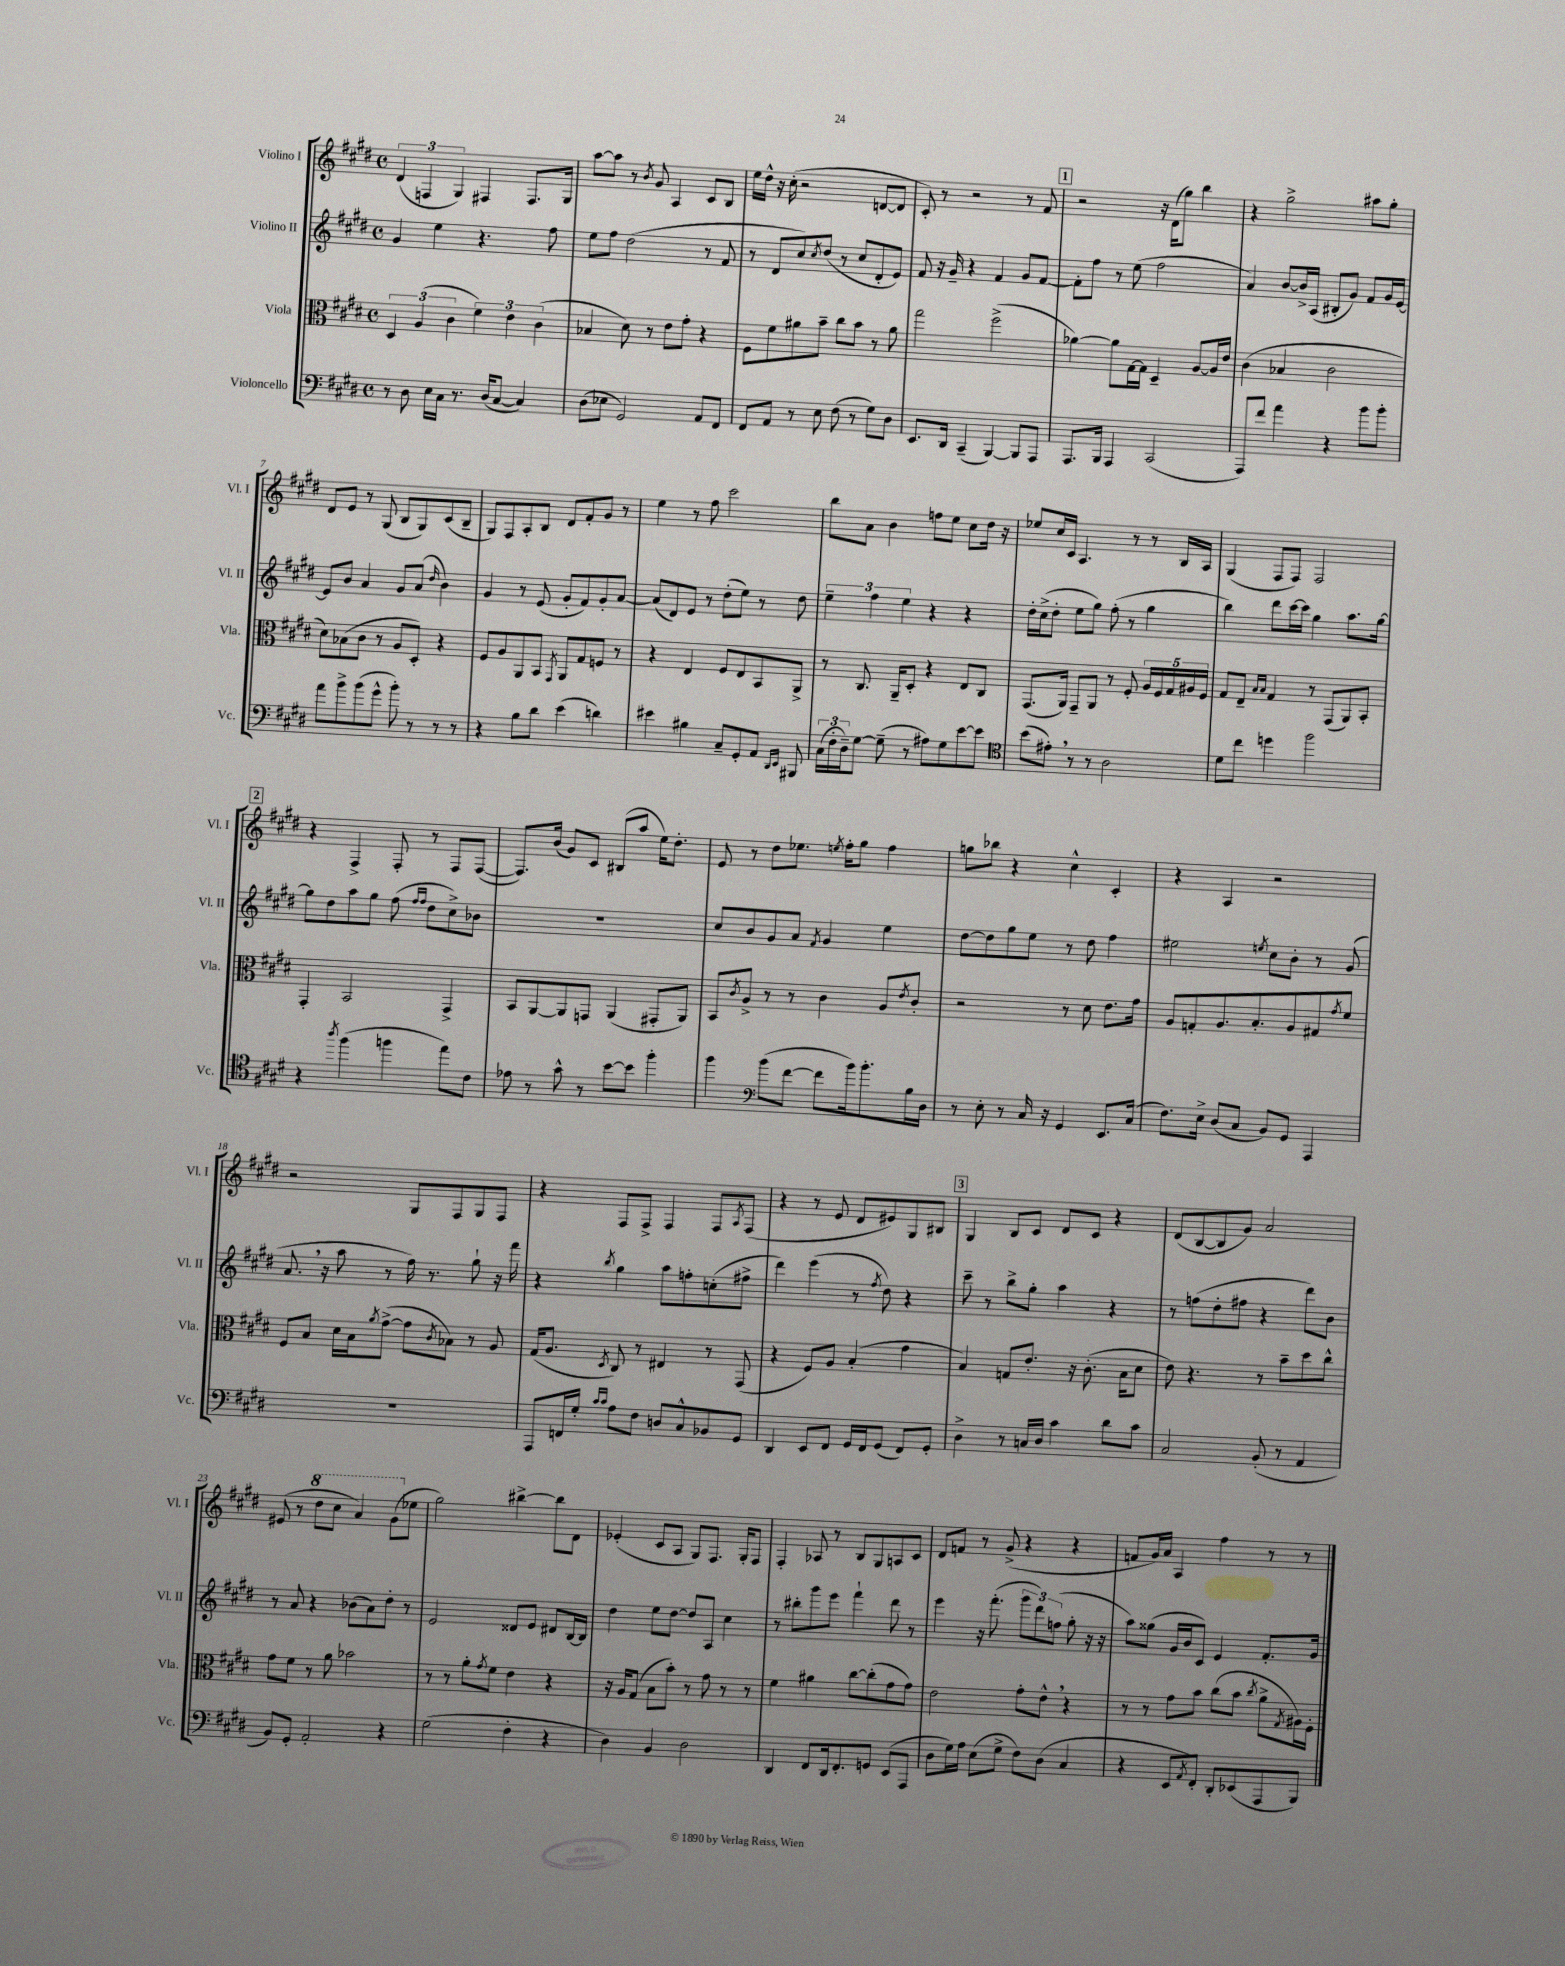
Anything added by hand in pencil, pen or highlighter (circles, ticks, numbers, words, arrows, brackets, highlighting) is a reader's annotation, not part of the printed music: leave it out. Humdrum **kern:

**kern	**kern	**kern	**kern
*part4	*part3	*part2	*part1
*staff4	*staff3	*staff2	*staff1
*I"Violoncello	*I"Viola	*I"Violino II	*I"Violino I
*I'Vc.	*I'Vla.	*I'Vl. II	*I'Vl. I
*clefF4	*clefC3	*clefG2	*clefG2
*k[f#c#g#d#]	*k[f#c#g#d#]	*k[f#c#g#d#]	*k[f#c#g#d#]
*M4/4	*M4/4	*M4/4	*M4/4
*met(c)	*met(c)	*met(c)	*met(c)
=1	=1	=1	=1
8r	6D#/	4g#/	(6d#/
8D#\	.	.	.
.	(6A/	.	6Fn/
16E\LL	.	4ee\	.
16C#\JJ	.	.	.
.	6c#\	.	6G#/)
8.r	.	.	.
.	6f#\)	4.r	4F#X/
(16D#/KL	.	.	.
[8C#/J	.	.	.
.	6e\	.	.
4C#/])	.	.	8.F#/L
.	(6c#\	.	.
.	.	8ff#\	.
.	.	.	16G#/Jk
=2	=2	=2	=2
(8D#\L	4B-X/	8ee\L	[8aa\L
8E-X\J	.	8ff#\J	8aa\J]
2GG#/)	8d#\)	(2dd#\	8r
.	.	.	8qb/
.	8r	.	8g#/
.	8e\L	.	4A/
.	8g#'\J	.	.
8AA/L	4r	8r	8c#/L
8FF#/J	.	8f#/	8B/J
=3	=3	=3	=3
8FF#/L	8F#\L	8r	16ee\LL
.	.	.	16dd#^^\JJ
8AA/J	8f#\	8d#/L	16r
.	.	.	(16cc#'\
8r	8a#X\	8cc#/)	2r
.	.	8qcc#/	.
8E\	8b~\J	(8dd#/J	.
(8F#\	8cc#\L	8r	.
8r	8b\J	8cc#/L	.
8G#\L)	8r	8d#'/	[8dn/L
8D#\J	8a#\	8e/J)	8d/J]
=4	=4	=4	=4
8.EE/L	2gg#\	8f#/	8c#'/)
.	.	16r	8r
16DD#/Jk	.	16g#~/	.
(4CC#~/	.	4r	2r
[4BBB/)	(2ff#^\	4f#/	.
8BBB/L]	.	8g#/L	8r
8AAA/J	.	[8f#/J	8f#/
!!LO:REH:place=s1:t=1
=5	=5	=5	=5
8.AAA/L	[4a-X\)	8f#'\L]	2r
.	.	8ff#\J	.
16BBB/Jk	.	.	.
4AAA/	8a-\L]	8r	.
.	[16G#\L	(8ee\	.
.	16G#\JJ]	.	.
(2CC#/	4D#~/	2ff#\	16r
.	.	.	(16d#\KL
.	.	.	8gg#\J)
.	[8A/L	.	4bb\
.	16A/L]	.	.
.	16e/JJ	.	.
=6	=6	=6	=6
8AAA/L)	(4c#\	4a/)	4r
8f#/J	.	.	.
4a\	4B-X/	[8b/L	2gg#^\
.	.	16b^/L]	.
.	.	(16A/JJ	.
4r	2c#\	8B#X'/L	.
.	.	8g#/J)	.
8b\L	.	8f#/L	8aa#X\L
8b'\J	.	16g#/L	8gg#'\J
.	.	[16e/JJ	.
!!LO:LB:g=z
=7	=7	=7	=7
8a\L	8d#\L)	8e/L]	8d#/L
8b^\	(8B-X\	8b/J	8e/J
(8b\	8c#\J	4a/	8r
8g#^^\J	8r	.	(8G#/
8b'\)	8A/L	8g#/L	8B/L
8r	8D#'/J)	(8a/J	8G#/)
.	.	16qqdd#/	.
8r	4r	4b\)	(8c#/
8r	.	.	8B~/J
=8	=8	=8	=8
4r	8F#/L	4g#/	8G#/L)
.	8A/	.	8F#/
8B\L	8AA/	8r	8A'/
8d#\J	8BB/J	(8e/	8B/J
.	8qGG#/	.	.
(4e\	8AA/L	8g#'/L	8d#/L
.	8G#/	8f#/)	8f#'/
4dn\)	8Fn/J	8g#'/	8g#/J
.	8r	[8a/J	8r
=9	=9	=9	=9
4e#X\	4r	(8a/L]	4ee\
.	.	8d#/)	.
4B#X\	4E/	8e/J	8r
.	.	8r	8ff#\
8C#~/L	8F#/L	(8dd#'\L	2ccc#\
8GG#'/	8E/	8ee\J)	.
8AA/J	8BB/	8r	.
16qqDD#/LL	.	.	.
16qqEE/JJ	.	.	.
8BBB#X/	8AA^/J	8dd#\	.
=10	=10	=10	=10
(24C#\LL	8r	6ee~\	8bb\L
24F#'\	.	.	.
24D#~\J)	.	.	.
[8G#\J	8.C#/	.	8a\J
.	.	6ff#\	.
(8G#~\]	.	.	4b\
.	16AA~/KL	.	.
.	.	6ee\	.
8r	8D#'/J	.	.
8A#X\L)	4r	4r	8ffn\L
8G#\	.	.	8ee\J
[8e\	8E/L	4r	8cc#\L
8e\J]	8C#/J	.	16dd#\Jk
.	.	.	16r
=11	=11	=11	=11
*clefC4	*	*	*
(8b\L	(8.GG#/L	16dd#'\LL	8ee-X/L
.	.	(16cc#^\J	.
8e#X',\J)	.	8dd#'\J	16cc#/L
.	16AA/Jk)	.	16c#/JJ
8r	8GG#~/L	8ee\L	4.A/
8r	8AA/J	8gg#\J)	.
2A\	8r	(8ff#'\	.
.	8F#'/	8r	8r
.	20A/LL	4gg#\	8r
.	20F#/	.	.
.	20G#/	.	.
.	.	.	16B/LL
.	20A#X/	.	.
.	.	.	16A/JJ
.	20F#/JJ	.	.
=12	=12	=12	=12
8d#\L	8G#/L	4bb\)	(4G#/
8cc#\J	8E~/J	.	.
.	16qqB/LL	.	.
.	16qqB/JJ	.	.
4ddn\	4G#/	8ddd#\L	8F#/L
.	.	[16ccc#\L	8F#/J)
.	.	16ccc#\JJ]	.
2ff#\	8r	4gg#\	2F#/
.	(8GG#/L	.	.
.	8AA/)	8.aa\L	.
.	8BB'/J	.	.
.	.	[16gg#\Jk	.
!!LO:LB:g=z
!!LO:REH:place=s1:t=2
=13	=13	=13	=13
4r	4GG#'/	8gg#\L]	4r
.	.	8dd#\	.
8qaa/	.	.	.
(4ff#\	2BB/	8aa\	4F#^/
.	.	8gg#\J	.
4ffn\	.	(8ff#\	8F#'/
.	.	16qqff#/LL	.
.	.	16qqff#/JJ	.
.	.	8dd#\L	8r
8ee\L)	4GG#^/	8cc#^\)	8F#/L
8c#\J	.	8b-X\J	([8F#/J
=14	=14	=14	=14
8e-X\	8BB/L	1r	8.F#/L])
8r	[8AA/	.	.
.	.	.	(16b/Jk
8g#^^\	8AA/]	.	8g#/L)
8r	8GGn/J	.	8c#/J
[8b\L	(4AA/	.	(8B#X/L
8b\J]	.	.	8aa/J
4ff#'\	8GG#X'/L	.	16ee\KL)
.	.	.	8.dd#'\J
.	8AA/J)	.	.
=15	=15	=15	=15
4ff#\	8BB/L	8cc#/L	8e/
.	8qc#/	.	.
.	8A^/J	8b/	8r
*clefF4	*	*	*
(8b\L	8r	8g#/	8dd#\L
[8f#\J	8r	8a/J	8.ee-X\J
.	.	8qf#/	.
8f#\L]	4c#\	4g#/	.
.	.	.	8qeen/
.	.	.	16ff#'\KL
16b\k)	.	.	8gg#\J
8.b'\	.	.	.
.	8A/L	4ee\	4ff#\
.	8qe/	.	.
16B\L	8c#'/J	.	.
16D#\JJ	.	.	.
=16	=16	=16	=16
8r	2r	[8dd#\L	8ggn\L
8E'\	.	8dd#\]	8bb-X\J
8r	.	8gg#\	4r
16C#/	.	8ee\J	.
16r	.	.	.
4GG#/	8r	8r	4cc#^^\
.	8d#\	8dd#\	.
8.EE/L	8.e\L	4ff#\	4c#'/
(16C#/Jk	16g#\Jk	.	.
=17	=17	=17	=17
8.F#\L)	8A/L	2ee#X\	4r
.	8Gn'/	.	.
16E^\Jk	.	.	.
(8D#/L	8.A/	.	4A/
8C#/J	.	.	.
.	8.B'/	.	.
.	.	8qeen/	.
8BB/L)	.	8cc#\L	2r
8GG#/J	8A/	8b'\J	.
4AAA/	8G#X/	8r	.
.	8qg#/	.	.
.	8f#/J	(8g#/	.
!!LO:LB:g=z
=18	=18	=18	=18
1r	8F#/L	8.a,/	2r
.	8B/J	.	.
.	.	16r	.
.	16d#\LL	8aa\	.
.	16B\J	.	.
.	8qa/	.	.
.	([8g#^\J	8r	.
.	8g#\L]	16ff#\)	8G#/L
.	.	8.r	.
.	8qc#/	.	.
.	8B-X\J)	.	8F#/
.	8r	8gg#`\	8G#/
.	8A/	16r	8F#/J
.	.	16fff#\	.
=19	=19	=19	=19
8AAA/L	(16G#/KL	4r	4r
.	8.A/J	.	.
16FFn/L	.	.	.
16G#'/JJ	.	.	.
16qqc#/LL	.	.	.
16qqc#/JJ	8qD#/	8qbb/	.
8A\L	8C#/)	4gg#\	8F#/L
8F#\J	8r	.	8F#^/J
8Dn/L	4E#X/	8aa\L	4F#/
8C#^^/	.	8ffn'\	.
8BB-X/	8r	(8ccn'\	8F#/L
.	.	.	8qA/
8GG#/J	(8GG#/	8ff#X^\J	(8F#/J
=20	=20	=20	=20
4DD#/	4r	4ddd#\)	4r
8EE/L	8F#/L)	(4eee\	8r
8FF#/J	8A/J	.	8e/
16GG#/LL	(4B'/	8r	8d#/L
16FF#/J	.	.	.
.	.	8qff#/	.
(8GG#/J	.	8dd#\)	8e#X/)
8FF#/L)	4g#\	4r	8G#/
8GG#'/J	.	.	8B#X/J
!!LO:REH:place=s1:t=3
=21	=21	=21	=21
4D#^\	4B/)	8ccc#~\	4G#/
.	.	8r	.
8r	8Gn/L	8bb^\L	8B/L
16Cn/LL	8.e'/J	8gg#'\J	8c#/J
16D#/JJ	.	.	.
4c#\	.	4aa\	8d#/L
.	16r	.	.
.	(8.c#'\	.	8c#/J
8d#\L	.	4r	4r
.	16B\KL	.	.
8c#\J	8d#\J	.	.
=22	=22	=22	=22
2C#/	8e\)	8r	(8d#/L
.	4.r	(8ffn\L	[8B/
.	.	8dd#'\	8B/]
.	.	8ff#X\J	8g#/J)
(8BB'/	8r	4r	2a/
8r	8b~\L	.	.
4AA/	8dd#\	8ddd#\L)	.
.	8cc#^^\J	8b\J	.
!!LO:LB:g=z
=23	=23	=23	=23
8BB/L)	8g#\L	8r	(8e#X/
8GG#'/J	8f#\J	8a/	8r
*	*	*	*8va
2AA'/	8r	4r	8ddd#\L
.	8a\	.	8ccc#\J
.	2b-X\	(8b-X\L	4aa/)
.	.	8a\)	.
4r	.	8dd#'\J	(8gg#\L
*	*	*	*X8va
.	.	8r	8ee-X\J
=24	=24	=24	=24
(2G#\	8r	2e/	2gg#\)
.	8r	.	.
.	8a'\L	.	.
.	8qg#/	.	.
.	8f#\J	.	.
4F#'\	4e\	8d##X/L	[4bb#X^\
.	.	8e/J	.
4r	4r	8d#X/L	8bb#\L]
.	.	[16B/L	8d#\J
.	.	16B/JJ]	.
=25	=25	=25	=25
4D#\)	16r	4dd#\	(4e-X'/
.	16A/KL	.	.
.	(8G#/J	.	.
4BB/	8B\L	8ee\L	8c#/L
.	8b'\J)	[8dd#\J	8A/J
2D#\	8r	8dd#/L]	8G#/L)
.	8g#\	8A/J	8.F#/J
.	8r	4cc#\	.
.	.	.	16G#'/KL
.	8r	.	8F#/J
=26	=26	=26	=26
4DD#/	4f#\	8r	4F#'/
.	.	8bb#X'\L	.
8FF#/L	4a#X\	8ggg#\	8A-X/
16DD#/k	.	8eee\J	8r
8.FF#'/	.	.	.
.	[8cc#\L	4fff#`\	8B/L
8GGn/J	(8cc#'\]	.	8G#/
(8EE/L	8g#\	8ddd#\	8An/
8AAA/J	8g#\J)	8r	8c#/J
=27	=27	=27	=27
8D#\L	2e\	4eee\	8d#/L
16G#\L)	.	.	8fn/J
16A\JJ	.	.	.
(8E\L	.	16r	8r
.	.	(8.fff#'\	.
8G#^\J	.	.	(8g#^/
8F#\L)	8g#'\L	12ggg#\L	4r
.	.	12ddd#\)	.
(8D#\J	8e^^,\J	.	.
.	.	(12ffn\J	.
4C#/	4r	8gg#'\	4r
.	.	16r	.
.	.	16r	.
=28	=28	=28	=28
4r	8r	8aa\L)	8fn/L
.	8r	(8gg##X\J	16g#/L)
.	.	.	16a/JJ
8EE/L	8g#\L	16g#/LL	4A/
.	.	16b/J	.
8qAA/	.	.	.
8FF#'/J)	8b\J	8c#/J)	.
8DD#'/L	(8cc#\L	4e/	4ff#\
(8EE-X/	8b\J	.	.
.	8qcc#/	.	.
8AAA/	8a^\L	8.f#'/L	8r
.	8qG#/	.	.
8BBB/J)	16A#X\L)	.	8r
.	16F#'\JJ	16g#/Jk	.
==	==	==	==
*-	*-	*-	*-
